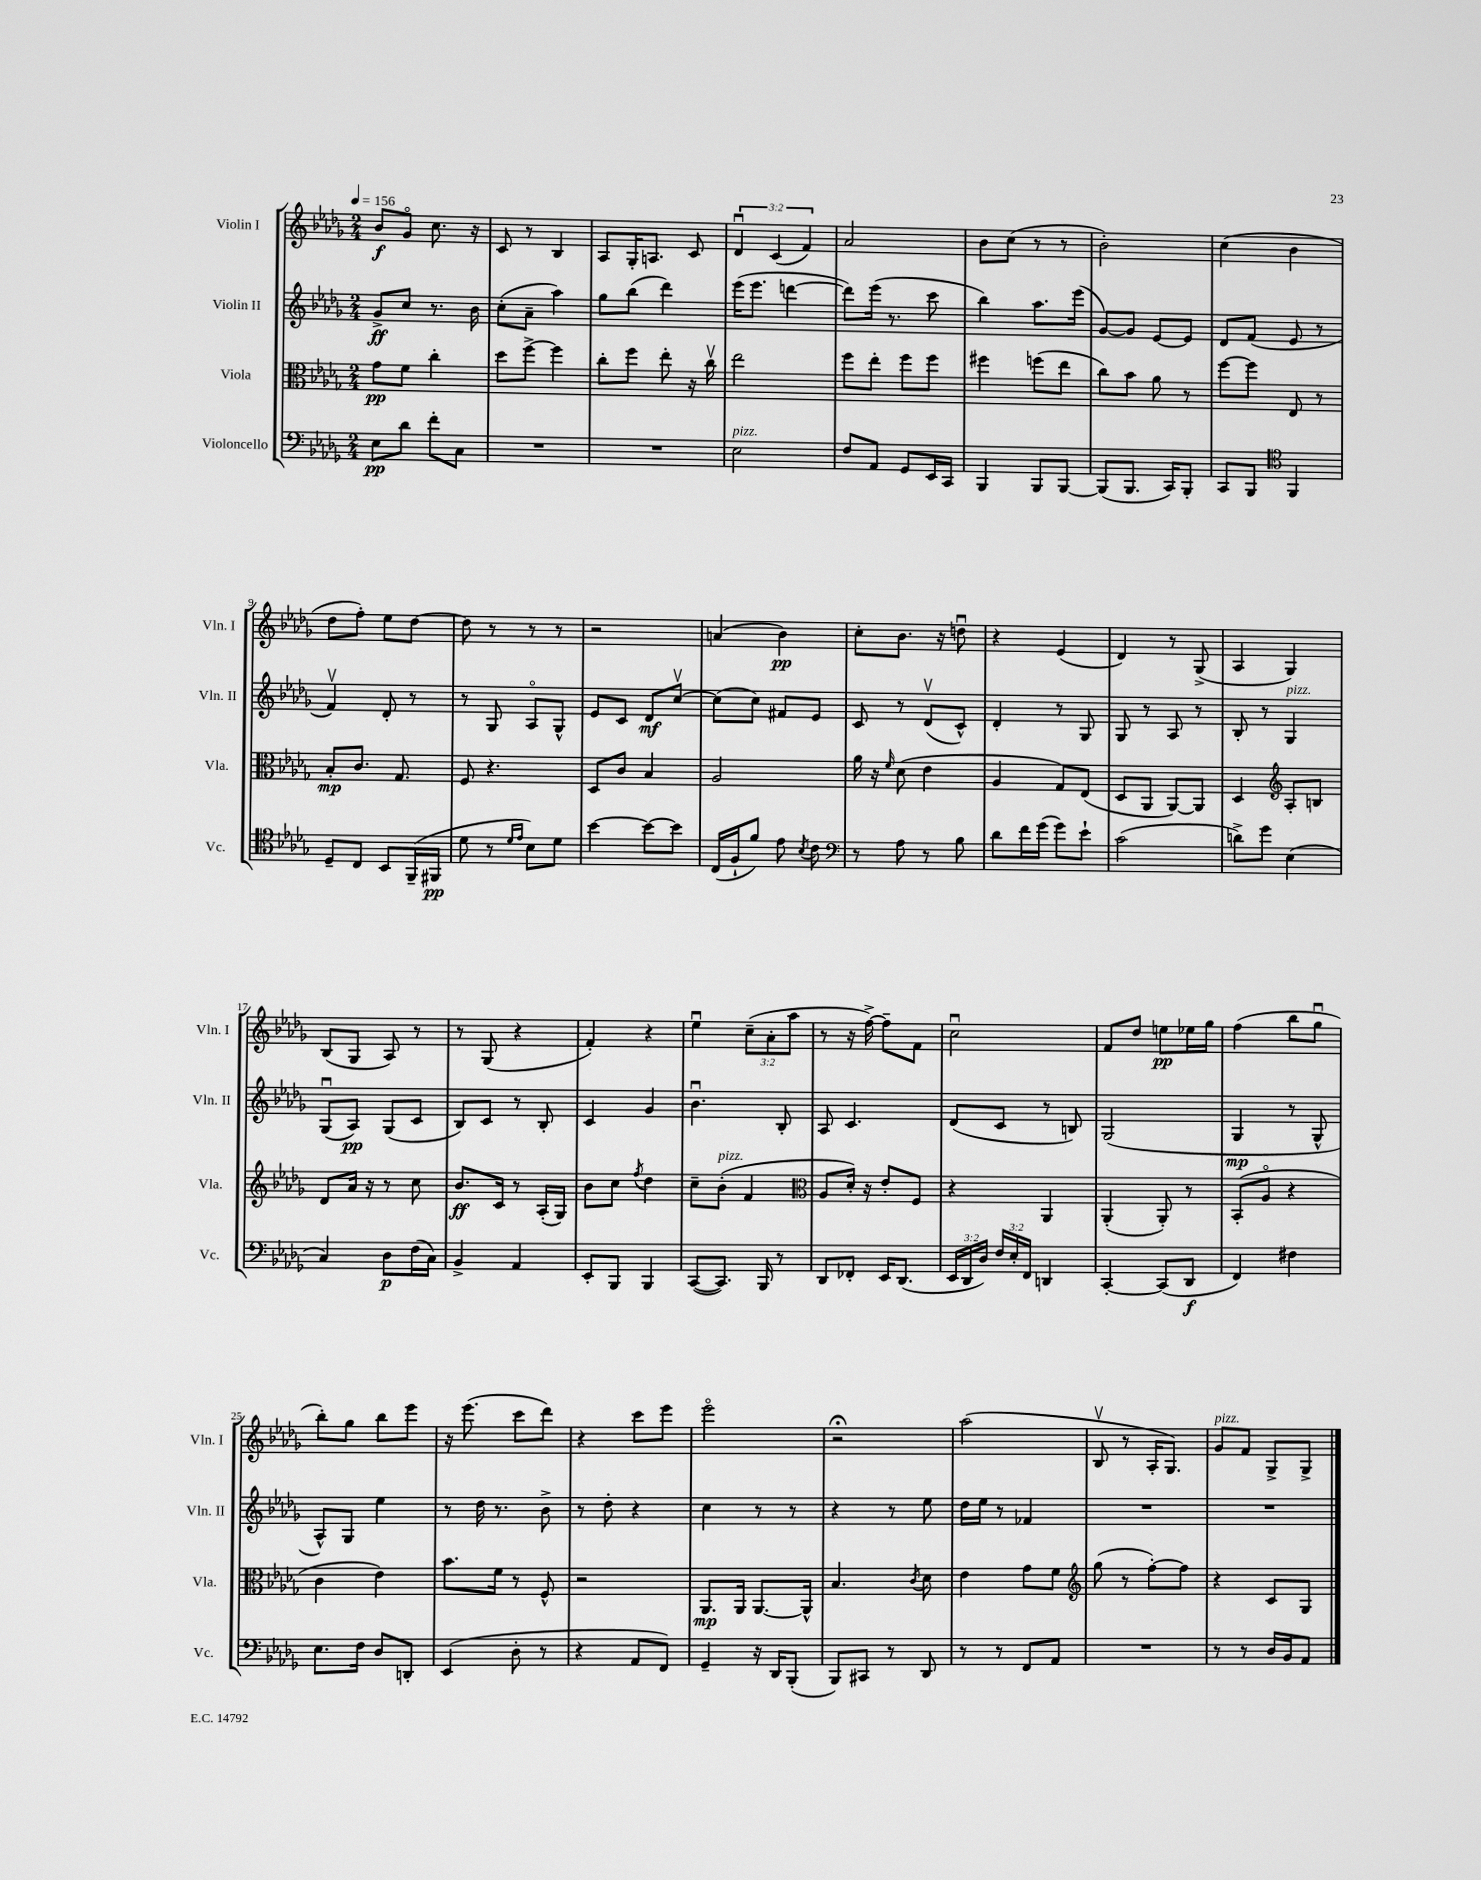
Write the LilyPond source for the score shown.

<<
\new StaffGroup <<
\new Staff = "s0" \with { instrumentName = "Violin I" shortInstrumentName = "Vln. I" } {
    \clef treble \key des \major \numericTimeSignature \time 2/4 \override Staff.TupletNumber.text = #tuplet-number::calc-fraction-text \tempo 4 = 156
    \autoBeamOff bes'8[\f ges'8]\flageolet c''8. r16 |
    c'8 r8 bes4 |
    aes8[ ges16-. a8.] c'8 |
    \tuplet 3/2 { des'4\downbow c'4( f'4) } |
    aes'2 |
    bes'8[ c''8]( r8 r8 |
    bes'2-.) |
    c''4( bes'4 |
    des''8[ f''8]-.) ees''8[ des''8]~ |
    des''8 r8 r8 r8 |
    r2 |
    a'4( bes'4\pp) |
    c''8[-. bes'8.] r16 d''8\downbow |
    r4 ees'4( |
    des'4) r8 ges8->( |
    aes4 ges4) |
    bes8[( ges8] aes8) r8 |
    r8 ges8( r4 |
    f'4-.) r4 |
    ees''4\downbow \tuplet 3/2 { c''8[--( aes'8-. aes''8] } |
    r8 r16 f''16~->) f''8[-- f'8] |
    c''2\downbow |
    f'8[ des''8] e''8[\pp ees''16 ges''16] |
    f''4( bes''8[ ges''8]\downbow |
    bes''8[-.) ges''8] bes''8[ ees'''8] |
    r16 ees'''8.( c'''8[ des'''8]) |
    r4 c'''8[ ees'''8] |
    ees'''2\flageolet |
    r2\fermata |
    aes''2( |
    bes8\upbow r8 aes16[-. ges8.]) |
    ges'8[^\markup { \italic "pizz." } f'8] ges8[-> ges8]-> \bar "|." |
}
\new Staff = "s1" \with { instrumentName = "Violin II" shortInstrumentName = "Vln. II" } {
    \clef treble \key des \major \numericTimeSignature \time 2/4
    \autoBeamOff ges'8[->\ff c''8] r8. bes'16 |
    c''8[-.( aes'8]-- aes''4) |
    ges''8[ bes''8]( des'''4) |
    ees'''16[( ees'''8.] d'''4~ |
    d'''8[) ees'''16]( r8. c'''8 |
    bes''4) aes''8.[ ees'''16]( |
    ges'8[~) ges'8] ees'8[~ ees'8] |
    des'8[ f'8]( ees'8 r8 |
    f'4\upbow) des'8-. r8 |
    r8 ges8 aes8[\flageolet ges8]-^ |
    ees'8[ c'8] des'8[\mf c''8]~\upbow |
    c''8[( c''8]) fis'8[ ees'8] |
    c'8 r8 des'8[\upbow( c'8]-^) |
    des'4-. r8 ges8 |
    ges8 r8 aes8 r8 |
    bes8-. r8 ges4^\markup { \italic "pizz." } |
    ges8[\downbow( aes8]\pp) ges8[( c'8] |
    bes8[) c'8] r8 bes8-. |
    c'4 ges'4 |
    bes'4.\downbow bes8-. |
    aes8 c'4. |
    des'8[( c'8] r8 b8) |
    ges2( |
    ges4\mp r8 ges8-^ |
    aes8[-^) ges8] ees''4 |
    r8 des''16 r8. bes'8-> |
    r8 des''8-. r4 |
    c''4 r8 r8 |
    r4 r8 ees''8 |
    des''16[ ees''16] r8 fes'4 |
    R2 |
    R2 \bar "|." |
}
\new Staff = "s2" \with { instrumentName = "Viola" shortInstrumentName = "Vla." } {
    \clef alto \key des \major \numericTimeSignature \time 2/4
    \autoBeamOff ges'8[\pp f'8] c''4-. |
    des''8[ f''8]~-> f''4 |
    c''8[-. f''8] ees''8-. r16 c''16\upbow |
    ees''2 |
    f''8[ ees''8]-. f''8[ f''8] |
    fis''4 f''8[( ees''8] |
    c''8[) bes'8] aes'8 r8 |
    f''8[~ f''8] ees8 r8 |
    bes8[-.\mp c'8.] ges8. |
    f8 r4. |
    des8[ c'8] bes4 |
    aes2 |
    aes'16 r16 \grace { f'16 } des'8( ees'4 |
    aes4 ges8[) ees8]( |
    des8[ aes,8] aes,8[~) aes,8] |
    des4 \clef treble aes8[-. b8] |
    des'8[ aes'16] r16 r8 c''8 |
    bes'8.[\ff c'16] r8 aes16[-.( ges16]) |
    bes'8[ c''8] \acciaccatura { f''8 } des''4 |
    c''8[-- bes'8]-.^\markup { \italic "pizz." }( f'4 |
    \clef alto aes8[ des'16]-.) r16 ees'8[-. f8] |
    r4 aes,4 |
    aes,4-.( aes,8-.) r8 |
    bes,8[-.( aes8]\flageolet r4 |
    c'4 ees'4) |
    bes'8.[ f'16] r8 f8-^ |
    r2 |
    aes,8.[\mp aes,16] aes,8.[~ aes,16]-^ |
    bes4. \acciaccatura { c'8 } des'8 |
    ees'4 ges'8[ f'8] |
    \clef treble ges''8( r8 f''8[~-.) f''8] |
    r4 c'8[ ges8] \bar "|." |
}
\new Staff = "s3" \with { instrumentName = "Violoncello" shortInstrumentName = "Vc." } {
    \clef bass \key des \major \numericTimeSignature \time 2/4 \override Staff.TupletNumber.text = #tuplet-number::calc-fraction-text
    \autoBeamOff ees8[\pp des'8] f'8[-. c8] |
    R2 |
    R2 |
    ees2^\markup { \italic "pizz." } |
    f8[ aes,8] ges,8[ ees,16 c,16] |
    bes,,4 bes,,8[ bes,,8]~ |
    bes,,8[( bes,,8.] c,16[) bes,,8]-. |
    c,8[ bes,,8] \clef tenor f,4 |
    des8[-- c8] bes,8[ f,16--( fis,16]\pp |
    des'8 r8 \grace { des'16[ ees'16] } bes8[) des'8] |
    bes'4~ bes'8[~ bes'8] |
    c16[( f16-! f'8]) ees'8 \acciaccatura { bes8 } c'8 |
    \clef bass r8 aes8 r8 bes8 |
    des'8[ f'16 ges'16]( ges'8[) ees'8]-! |
    c'2( |
    d'8[->) ges'8] ees4( |
    c4) des8[\p f16( c16]) |
    bes,4-> aes,4 |
    ees,8[-. bes,,8] bes,,4 |
    c,8[~( c,8.]) bes,,16 r8 |
    des,8[ fes,8]-. ees,16[ des,8.]( |
    \tuplet 3/2 { ees,16[ des,16 des16]) } \tuplet 3/2 { f16[ ees16-. f,16] } d,4 |
    c,4~-. c,8[( des,8]\f |
    f,4) fis4 |
    ees8.[ f16] des8[ d,8]-. |
    ees,4( des8-. r8 |
    r4 aes,8[ f,8]) |
    ges,4-- r16 des,16[ bes,,8]-.( |
    bes,,8[) cis,8] r8 des,8 |
    r8 r8 f,8[ aes,8] |
    R2 |
    r8 r8 des16[ bes,16 aes,8] \bar "|." |
}
>>
>>
